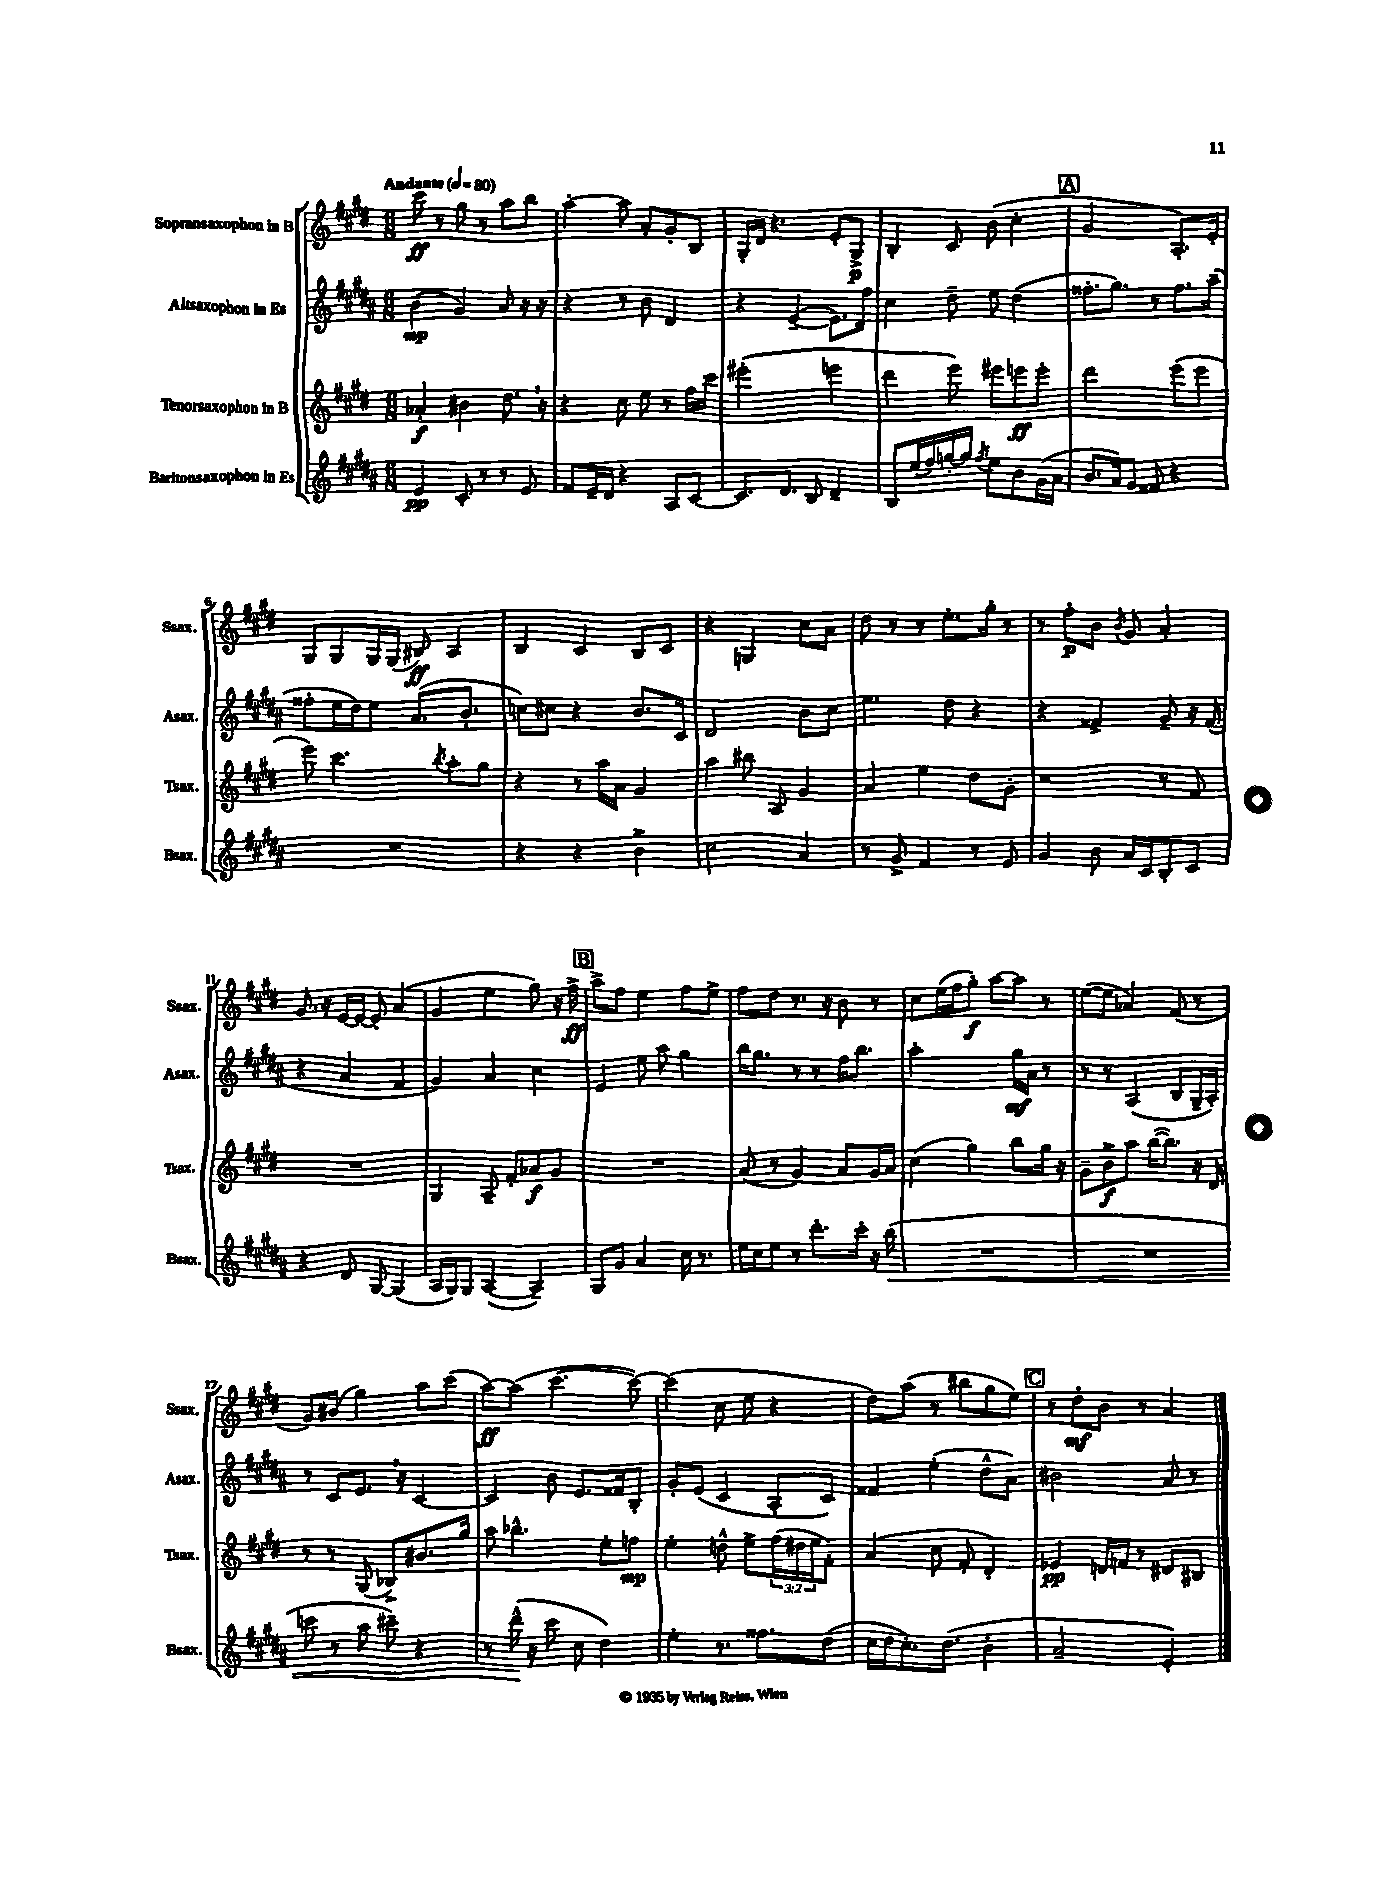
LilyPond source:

<<
\new StaffGroup <<
\new Staff = "s0" \with { instrumentName = "Sopransaxophon in B" shortInstrumentName = "Ssax." } {
    \clef treble \key e \major \numericTimeSignature \time 6/8 \tempo "Andante" 4 = 80
    cis'''8\ff r8 gis''8 r8 a''8 b''8 |
    a''4~-. a''8 a'8-. gis'8-. b8 |
    gis16-. dis'16 r4. e'8-. gis8->\p |
    b4-. cis'8 b'8( cis''4-. |
    \mark \markup { \box "A" } gis'2 a8.-.) e'16-. |
    gis8 gis8 gis16 gis16( bis8\ff) a4 |
    b4 cis'4 b8 cis'8 |
    r4 g4 cis''8 a'8 |
    dis''8 r8 r8 e''8.-. gis''16-. r8 |
    r8 fis''8-.\p b'8 \acciaccatura { b'8 } gis'8 a'4-. |
    gis'8. r16 e'16~ e'16~ e'8-. a'4( |
    gis'4 e''4 gis''8) r16 fis''16->\ff |
    \mark \markup { \box "B" } a''8-> fis''8 e''4 fis''8 e''8-> |
    fis''8 dis''8 r8. r16 b'8 r8 |
    cis''8 e''16( fis''16 gis''8-.\f) a''8~ a''8 r8 |
    e''8~( e''8 aes'4) fis'8( r8 |
    gis'8) bis'8( gis''4) a''8 cis'''8( |
    a''8~\ff) a''8( cis'''4.~ cis'''8~) |
    cis'''4( cis''8 e''8 r4 |
    dis''8) a''8( r8 bis''8 gis''8 e''8) |
    \mark \markup { \box "C" } r8 dis''8-.\mf b'8 r8 a'4 \bar "|." |
}
\new Staff = "s1" \with { instrumentName = "Altsaxophon in Es" shortInstrumentName = "Asax." } {
    \clef treble \key b \major \numericTimeSignature \time 6/8
    b'4\mp( gis'4) ais'8 r16 r16 |
    r4 r8 b'8 dis'4 |
    r4 e'4~--( e'8.) fis''16 |
    cis''4 dis''8-- e''8 dis''4( |
    \mark \markup { \box "A" } fisis''8.-. gis''8.) r8 fisis''8. ais''16--( |
    fisis''8-. e''16 dis''16) e''8 ais'8.( b'8.-. |
    c''8) cis''8 r4 b'8. cis'16 |
    dis'2 b'8 cis''8 |
    e''4. dis''8 r4 |
    r4 fisis'4-> gis'8-- r16 fisis'16( |
    r4 ais'4 fis'4 |
    gis'4) ais'4 cis''4 |
    \mark \markup { \box "B" } e'4 e''8 ais''8 gis''4 |
    b''16 gis''8. r8 r8 fis''16 b''8. |
    ais''2-. gis''16\mf ais'16 r8 |
    r8 r8 ais4( b8 gis16-- ais16-.) |
    r8 cis'8 e'8. \breathe r16 cis'4~ |
    cis'4 b'8 e'8. fisis'16 b8-. |
    gis'8-. e'8( cis'4 ais8-. cis'8) |
    fisis'4 e''4-.( dis''8-^ ais'8) |
    \mark \markup { \box "C" } bis'2 ais'8 r8 \bar "|." |
}
\new Staff = "s2" \with { instrumentName = "Tenorsaxophon in B" shortInstrumentName = "Tsax." } {
    \clef treble \key e \major \numericTimeSignature \time 6/8 \override Staff.TupletNumber.text = #tuplet-number::calc-fraction-text
    aes'4-.\f bis'4 dis''8. \breathe r16 |
    r4 cis''8 e''8 r8 fis''16 cis'''16 |
    eis'''2-.( e'''4 |
    dis'''4 e'''8) eis'''8 e'''8\ff e'''8-. |
    \mark \markup { \box "A" } dis'''2 e'''8( e'''8 |
    e'''8) cis'''4. \acciaccatura { b''8 } a''8-. gis''8 |
    r4 r8 a''16 a'16 gis'4 |
    a''4 bis''8 a8 gis'4 |
    a'4 e''4 dis''8 gis'8-. |
    r2 r8 fis'8 |
    R2. |
    gis4 a8-- fis'8-. aes'8\f gis'8 |
    \mark \markup { \box "B" } R2. |
    a'8( r8 gis'4) a'8 gis'16 a'16 |
    cis''4( gis''4) b''8 gis''16 r16 |
    gis'8-- b'8->\f a''8 b''16~( b''8.) r16 dis'16 |
    r8 r8 gis8( bes8->) bis'8. gis''16 |
    a''8 bes''4.-^ e''8-. f''8\mp |
    e''4-. d''8-^ e''8-> \tuplet 3/2 { fis''16( dis''16 e''16 } fis'8-.) |
    a'4( cis''8 fis'8-. dis'4-.) |
    \mark \markup { \box "C" } ees'4\pp d'16 f'16 r8 dis'8 bis8 \bar "|." |
}
\new Staff = "s3" \with { instrumentName = "Baritonsaxophon in Es" shortInstrumentName = "Bsax." } {
    \clef treble \key b \major \numericTimeSignature \time 6/8
    e'4\pp cis'8-. r8 r8 e'8 |
    fis'8 e'16-- dis'16 r4 ais8 cis'8~ |
    cis'8. dis'8. b8 dis'4-- |
    b8 e''16( fis''16) g''16~-. g''16 \acciaccatura { fis''8 } e''8 b'8 gis'16( ais'16 |
    \mark \markup { \box "A" } b'8. ais'16) gis'8 fisis'8 r4 |
    R2. |
    r4 r4 b'4-> |
    cis''2 ais'4 |
    r8 gis'8-> fis'4 r8 e'8 |
    gis'4 b'8 ais'16 cis'16 b8-. cis'8 |
    r4 dis'8 gis8~ gis4( |
    ais16 gis16) gis8 ais4~( ais4--) |
    \mark \markup { \box "B" } gis8 gis'8 ais'4 cis''16 r8. |
    e''16 cis''16 e''8 r8 dis'''8.-. cis'''16-. r16 b''16\<( |
    R2. |
    R2. |
    c'''8 r8 ais''8 cis'''8--) r4 |
    r8 dis'''16-^\!( r16 cis'''8 cis''8 dis''4) |
    e''4-. r8. fisis''8. dis''8( |
    cis''16 dis''16 cis''8.-.) dis''8.( b'4-. |
    \mark \markup { \box "C" } ais'2-- e'4-.) \bar "|." |
}
>>
>>
